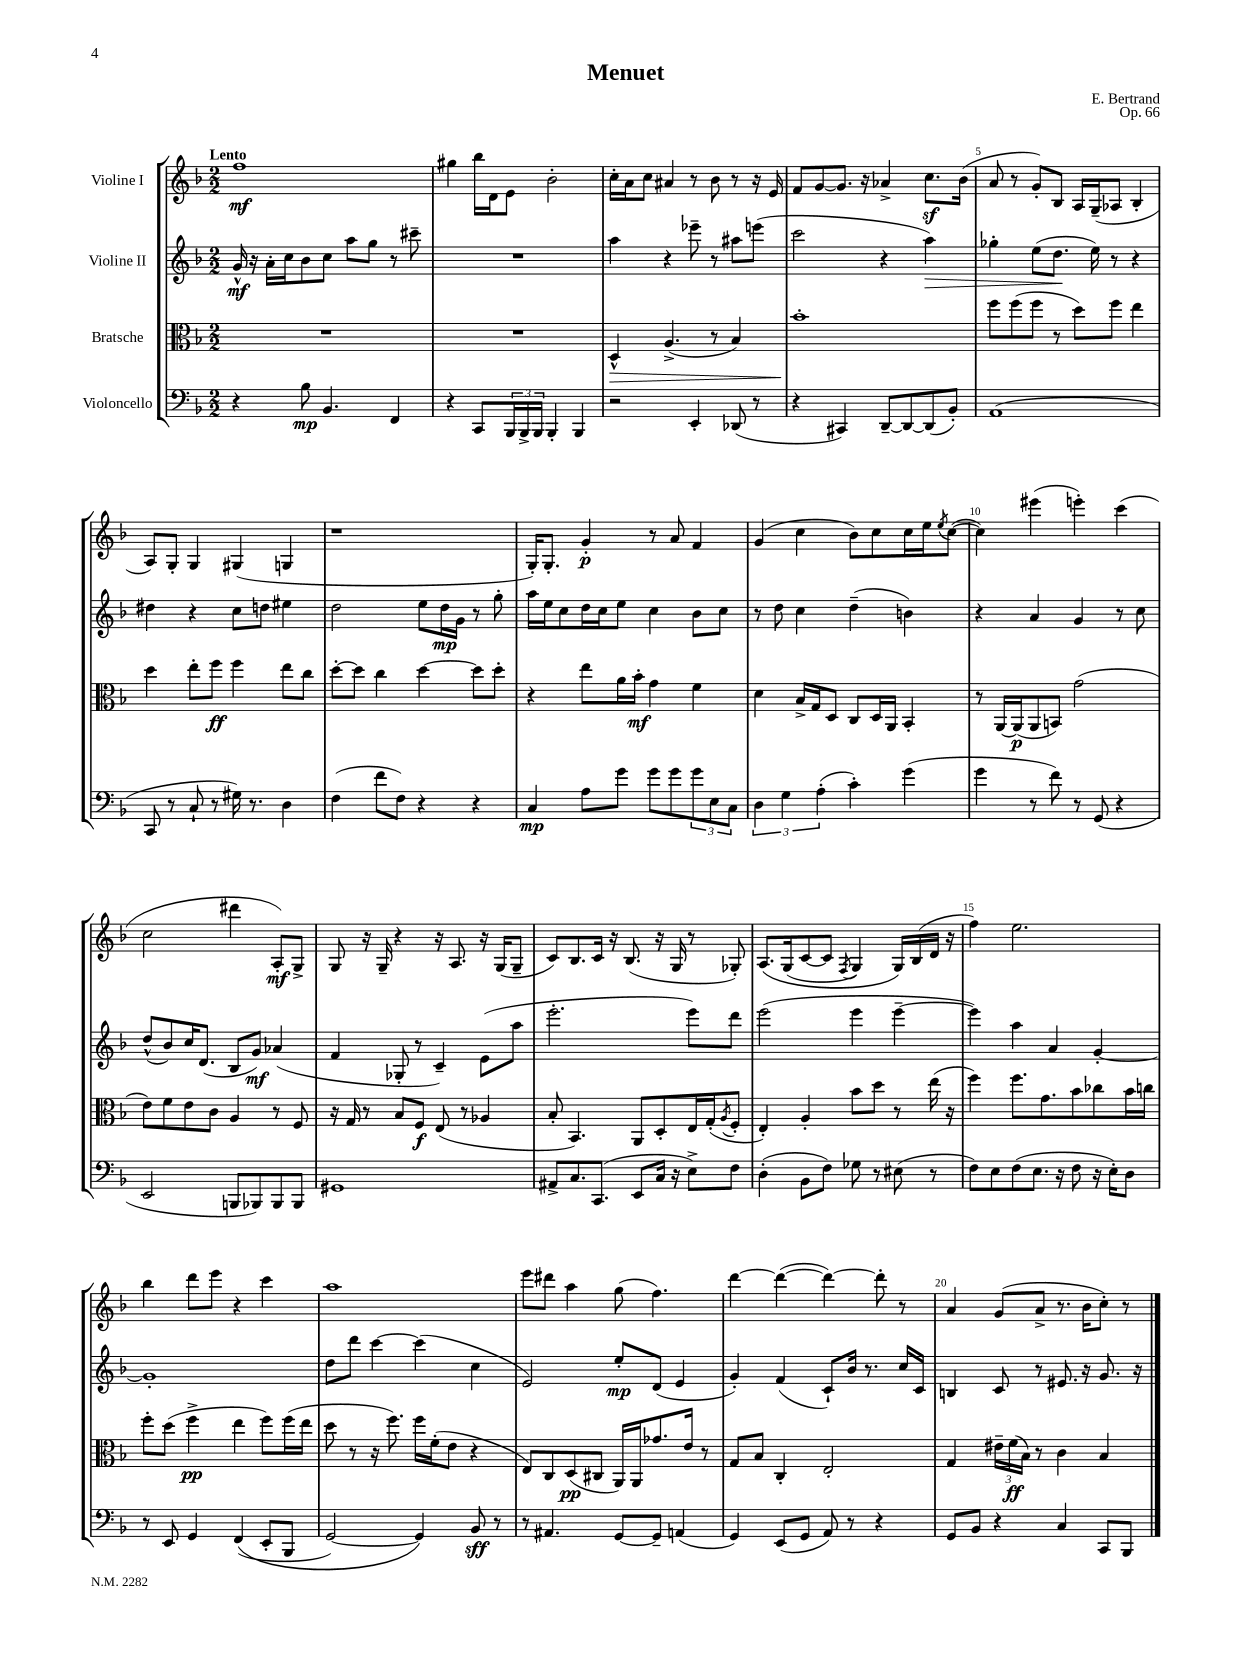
\header { title = "Menuet" composer = "E. Bertrand" opus = "Op. 66" }
<<
\new StaffGroup <<
\new Staff = "s0" \with { instrumentName = "Violine I" } {
    \clef treble \key f \major \numericTimeSignature \time 2/2 \tempo "Lento"
    f''1\mf |
    gis''4 bes''16 d'16 e'8 bes'2-. |
    c''16-. a'16 c''8 ais'4 r8 bes'8 r8 r16 e'16 |
    f'8 g'8~ g'8. r16 aes'4-> c''8.\sf bes'16( |
    a'8 r8 g'8-.) bes8 a16 g16--( aes8 bes4-. |
    a8) g8-. g4 gis4( g4 |
    r1 |
    g16-.) g8.-. g'4-.\p r8 a'8 f'4 |
    g'4( c''4 bes'8) c''8 c''16 e''16 \acciaccatura { e''8 } c''8~( |
    c''4) eis'''4( e'''4-.) c'''4( |
    c''2 dis'''4 a8-.\mf) g8-> |
    g8 r16 g16-- r4 r16 a8. r16 g16( g8-- |
    c'8) bes8. c'16 r16 bes8.( r16 g16 r8 ges8-.) |
    a8.\( g16( c'8~ c'8 \acciaccatura { f8 } g4) g16\) bes16( d'16 r16 |
    f''4) e''2. |
    bes''4 d'''8 e'''8 r4 c'''4 |
    a''1 |
    e'''8 dis'''8 a''4 g''8( f''4.) |
    d'''4~ d'''4~( d'''4~) d'''8-. r8 |
    a'4 g'8( a'8-> r8. bes'16 c''8-.) r8 \bar "|." |
}
\new Staff = "s1" \with { instrumentName = "Violine II" } {
    \clef treble \key f \major \numericTimeSignature \time 2/2
    g'16-^\mf r16 a'16-. c''16 bes'8 c''8 a''8 g''8 r8 cis'''8-- |
    R1 |
    a''4 r4 ees'''8-- r8 ais''8 e'''8( |
    c'''2 r4 a''4\>) |
    ges''4-. e''8( d''8.\! e''16) r8 r4 |
    dis''4 r4 c''8 d''8 eis''4 |
    d''2 e''8 d''16\mp g'16 r8 g''8-. |
    a''16 e''16 c''8 d''16 c''16 e''8 c''4 bes'8 c''8 |
    r8 d''8 c''4 d''4--( b'4) |
    r4 a'4 g'4 r8 c''8 |
    d''8-^( bes'8) c''16 d'8.( bes8 g'8\mf) aes'4( |
    f'4 ges8-. r8 c'4--) e'8( a''8 |
    e'''2.-. e'''8) d'''8 |
    e'''2( e'''4 e'''4~-- |
    e'''4) a''4 a'4 g'4~-. |
    g'1-. |
    d''8 d'''8 c'''4~ c'''4( c''4 |
    e'2) e''8-.\mp d'8( e'4 |
    g'4-.) f'4( c'8-!) bes'16 r8. c''16 c'16 |
    b4 c'8 r8 eis'8. r16 g'8. r16 \bar "|." |
}
\new Staff = "s2" \with { instrumentName = "Bratsche" } {
    \clef alto \key f \major \numericTimeSignature \time 2/2
    R1 |
    R1 |
    d4-^\> a4.->( r8 bes4) |
    bes'1-.\! |
    f''8 f''8( f''8 r8 d''8) f''8 e''4 |
    d''4 e''8-. f''8\ff f''4 e''8 c''8 |
    d''8~-. d''8 c''4 d''4~ d''8 d''8-. |
    r4 e''8 a'16 bes'16-.\mf g'4 f'4 |
    d'4 bes16-> g16 d8 c8 d16 a,16 bes,4-. |
    r8 a,16~ a,16\p( a,8 b,8) g'2( |
    e'8) f'8 e'8 c'8 a4 r8 f8 |
    r16 g16 r8 bes8 f8\f e8( r8 aes4 |
    bes8-. bes,4.) a,8 d8-. e16 g16-.( \acciaccatura { a8 } f8-. |
    e4-.) a4-. bes'8 d''8 r8 e''16( r16 |
    f''4) f''8. g'8. bes'8 ces''8 bes'16 c''16 |
    f''8-. d''8( f''4->\pp e''4 f''8) f''16( e''16 |
    d''8 r8 r16 f''8.) f''16 f'16-.( e'8 r4 |
    e8) c8 d8\pp( cis8 a,16) a,16 ges'8. e'16 r8 |
    g8 bes8 c4-. e2-. |
    g4 \tuplet 3/2 { eis'16-- f'16\ff( bes16) } r8 c'4 bes4 \bar "|." |
}
\new Staff = "s3" \with { instrumentName = "Violoncello" } {
    \clef bass \key f \major \numericTimeSignature \time 2/2
    r4 bes8\mp bes,4. f,4 |
    r4 c,8 \tuplet 3/2 { bes,,16 bes,,16-> bes,,16 } bes,,4-. bes,,4 |
    r2 e,4-. des,8( r8 |
    r4 cis,4) d,8~-- d,8~ d,8( bes,8-.) |
    a,1( |
    c,8 r8 c8-! r8 gis16) r8. d4 |
    f4( f'8 f8) r4 r4 |
    c4\mp a8 g'8 g'8 g'8 \tuplet 3/2 { g'8 e8 c8 } |
    \tuplet 3/2 { d4 g4 a4-.( } c'4-.) g'4( |
    g'4 r8 f'8) r8 g,8( r4 |
    e,2 b,,8 bes,,8) bes,,8 bes,,8 |
    gis,1 |
    ais,8-> c8. c,8.( e,8 c16 r16 e8->) f8 |
    d4-.( bes,8 f8) ges8 r8 eis8( r8 |
    f8) e8 f8( e8. r16 f8 r16 e16-.) d8 |
    r8 e,8 g,4 f,4(\( e,8-. bes,,8 |
    g,2~) g,4\) bes,8\sff r8 |
    r8 ais,4. g,8~ g,8-- a,4( |
    g,4) e,8( g,8 a,8) r8 r4 |
    g,8 bes,8 r4 c4 c,8 bes,,8 \bar "|." |
}
>>
>>
\layout { \context { \Score \override BarNumber.break-visibility = ##(#f #t #t) barNumberVisibility = #(every-nth-bar-number-visible 5) } }
